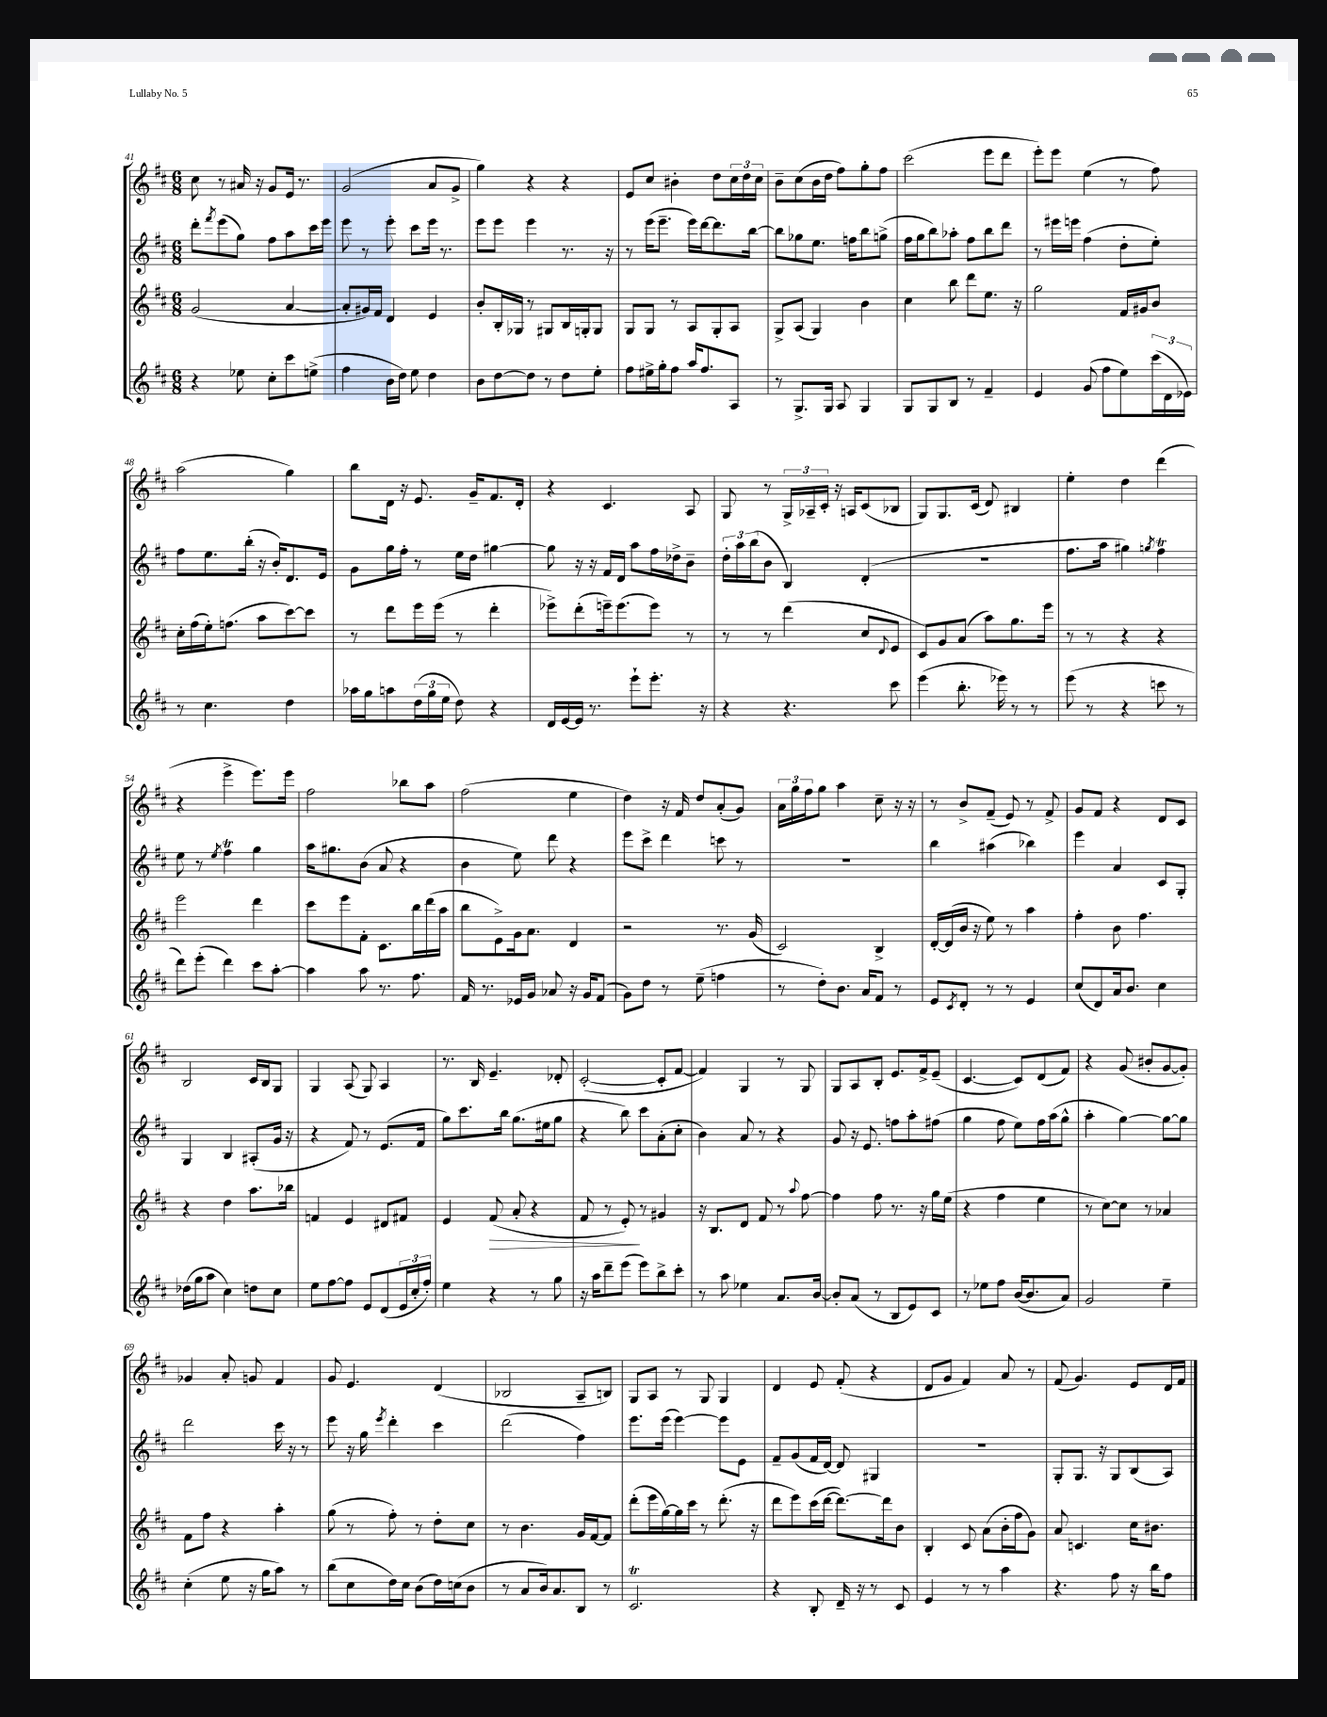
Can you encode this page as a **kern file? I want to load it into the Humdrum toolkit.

**kern	**kern	**dynam	**kern	**kern
*part4	*part3	*part3	*part2	*part1
*staff4	*staff3	*staff3	*staff2	*staff1
*clefG2	*clefG2	*	*clefG2	*clefG2
*k[f#c#]	*k[f#c#]	*	*k[f#c#]	*k[f#c#]
*M6/8	*M6/8	*	*M6/8	*M6/8
=41	=41	=41	=41	=41
4r	(2g/	.	8ddd'\L	8cc#\
.	.	.	8qfff#/	.
.	.	.	(8eee\	8r
8ee-X\	.	.	8gg\J)	16a#X/
.	.	.	.	16r
8cc#'\L	.	.	8ff#\L	8g/L
8ccc#\	[4a/	.	8aa\	16e/Jk
.	.	.	.	8.r
(8een^\J	.	.	16ccc#\L	.
.	.	.	16eee\JJ	.
=42	=42	=42	=42	=42
4ff#\	8a'/L]	.	8eee\	(2g/
.	16g#X/L)	.	8r	.
.	16f#/JJ	.	.	.
16b\LL	4d/	.	8eee'\	.
16dd\JJ)	.	.	.	.
8ee\	.	.	8ccc#\L	.
4dd\	4e/	.	16eee\Jk	8a/L
.	.	.	8.r	.
.	.	.	.	8g^/J
=43	=43	=43	=43	=43
8b\L	8b'/L	.	8eee\L	4gg\)
[8dd\	16B'/L	.	8eee\J	.
.	16G-X/JJ	.	.	.
8dd\J]	8r	.	4eee\	4r
8r	8G#X/L	.	.	.
8dd\L	16B/L	.	8.r	4r
.	16Gn'/J	.	.	.
8ee'\J	8G/J	.	.	.
.	.	.	16r	.
=44	=44	=44	=44	=44
8ff#\L	8G/L	.	8r	8e/L
16ee#X^\L	8G/J	.	(16eee\KL	8cc#/J
16gg'\J	.	.	8.eee~\J	.
8ff#\J	8r	.	.	4b#X'\
16aa/KL	8A/L	.	16eee\LL)	.
8.ff#/	.	.	[16ddd\J	.
.	8G'/	.	8.ddd\]	8dd\L
8A/J	8A/J	.	.	24cc#\L
.	.	.	.	24dd\
.	.	.	[16bb\Jk	.
.	.	.	.	24cc#\JJ
=45	=45	=45	=45	=45
8r	8G^/L	.	8bb\L]	8b~\L
8.G^/L	(8A/J	.	8gg-X\	(8cc#\
.	4G/)	.	8.ee\J	16b\L
16G/Jk	.	.	.	16dd\JJ
8A/	.	.	.	8ff#\L)
.	.	.	16ffn\KL	.
4G/	4b\	.	8bb\	8gg'\
.	.	.	(8ggn^\J	8ff#\J
=46	=46	=46	=46	=46
8G/L	4cc#\	.	16ff#\LL	(2ccc#\
.	.	.	16gg\J	.
8G/	.	.	8bb\)	.
8B/J	8bb\	.	8aa-X'\J	.
8r	8ddd\L	.	8ff#\L	.
4f#~/	8.ee\J	.	8bb\	8eee\L
.	.	.	8ddd\J	8ddd\J
.	16r	.	.	.
=47	=47	=47	=47	=47
4e/	2gg\	.	8r	8eee'\L)
.	.	.	16eee#X\LL	8eee\J
.	.	.	16eeen\JJ	.
(8g/	.	.	(4ff#\	(4ee\
8ff#\L	.	.	.	.
8ee\)	16f#/LL	.	8dd'\L	8r
.	16g#X/J	.	.	.
(24ccc#\L	8b/J	.	8ee'\J)	8ff#\)
24d\	.	.	.	.
24e-X\JJ)	.	.	.	.
!!LO:LB:g=z
=48	=48	=48	=48	=48
8r	16cc#'\LL	.	8ff#\L	(2aa\
.	(16ff#\	.	.	.
4.cc#\	16ee'\J)	.	8.ee\	.
.	(8.ffn\J	.	.	.
.	.	.	(16bb'\Jk	.
.	8aa\L	.	16r	.
.	.	.	16b'/KL)	.
4dd\	[8ccc#\)	.	8.d/	4gg\)
.	8ccc#\J]	.	.	.
.	.	.	16e/Jk	.
=49	=49	=49	=49	=49
16aa-X\LL	8r	.	8g\L	8bb\L
16gg\J	.	.	.	.
8aan\	8ddd\L	.	16gg\L	16d\Jk
.	.	.	16ff#'\JJ	16r
(24dd\L	16eee\L	.	8r	8.e/
24gg\	.	.	.	.
.	(16eee\JJ	.	.	.
24ee\JJ	.	.	.	.
8dd\)	8r	.	16ee\LL	.
.	.	.	16dd\JJ	16g~/KL
4r	4ddd'\	.	[4gg#X\	8.f#/
.	.	.	.	16d'/Jk
=50	=50	=50	=50	=50
16d/LL	8eee-X^\L)	.	8gg#\]	4r
[16e/	.	.	.	.
16e/JJ]	(8ddd'\	.	16r	.
8.r	.	.	16r	.
.	16eeen~\k)	.	16f#/LL	4.c#/
.	(8.eee\	.	16d/JJ	.
8eee`\L	.	.	8aa\L	.
8.eee'\J	8eee\J)	.	16ff#\L	.
.	.	.	16dd-X^\J	.
.	8r	.	8b~\J	8A/
16r	.	.	.	.
=51	=51	=51	=51	=51
4r	8r	.	24dd'\LL	8G/
.	.	.	24aa\	.
.	.	.	(24bb\J	.
.	8r	.	8b\J	8r
4.r	(4ddd\	.	4B/)	24G^/LL
.	.	.	.	24A-X~/
.	.	.	.	24c#'/JJ
.	.	.	.	16r
.	.	.	.	16An/KL
.	8cc#/L	.	(4d'/	(8c#/
.	8qqd/	.	.	.
8ccc#\	8e/J	.	.	8B-X/J
=52	=52	=52	=52	=52
(4eee\	8c#/L)	.	2.r	8G/L)
.	8g/	.	.	8.G/
8.bb'\	(8a/J	.	.	.
.	.	.	.	(16c#/Jk
.	8aa\L)	.	.	8d/)
16eee-X\)	.	.	.	.
8r	8.gg\	.	.	4B#X/
8r	.	.	.	.
.	16eee\Jk	.	.	.
=53	=53	=53	=53	=53
(8eee\	8r	.	8.ff#\L	4ee'\
8r	8r	.	.	.
.	.	.	16aa\Jk	.
4r	4r	.	4gg#X\)	4dd\
.	.	.	8qggn/	.
8cccn\	4r	.	4ff#t\	(4ddd\
8r	.	.	.	.
!!LO:LB:g=z
=54	=54	=54	=54	=54
8ddd\L)	2eee\	.	8ee\	4r
(8eee'\J	.	.	8r	.
.	.	.	8qee/	.
4ddd\)	.	.	4ff#t\	4eee^\
8ccc#\L	4ddd\	.	4gg\	8.eee\L)
[8aa'\J	.	.	.	.
.	.	.	.	16eee\Jk
=55	=55	=55	=55	=55
4aa\]	8ccc#\L	.	16aa\KL	2ff#\
.	.	.	8.gg#X\	.
.	8eee\	.	.	.
8aa\	8f#'\J	.	(8b\J	.
8.r	8.c#\L	.	8a/	.
.	.	.	4r	8bb-X\L
8.ff#\	16bb\L	.	.	.
.	(16ddd\	.	.	8aa\J
.	16aa\JJ	.	.	.
=56	=56	=56	=56	=56
16f#/	8bb\L	.	4b\	(2ff#\
8.r	.	.	.	.
.	8e^\)	.	.	.
16e-X/LL	16g\k	.	8ee\)	.
16g/JJ	8.a\J	.	.	.
8a-X/	.	.	8ddd\	.
16r	4d/	.	4r	4ee\
16g/KL	.	.	.	.
(8f#/J	.	.	.	.
=57	=57	=57	=57	=57
8g\L)	2r	.	8eee\L	4dd\)
8dd\J	.	.	8ccc#^\J	.
8r	.	.	4ddd\	16r
.	.	.	.	16f#/
(8ee~\	.	.	.	8dd/L
4ffn\	8.r	.	8cccn\	(8a'/
.	.	.	8r	8g/J)
.	(16g/	.	.	.
=58	=58	=58	=58	=58
8r	2c#/)	.	2.r	24a\LL
.	.	.	.	24gg\
.	.	.	.	24ff#\J
8dd'\L)	.	.	.	8gg\J
8.b\J	.	.	.	4aa\
16a/KL	.	.	.	.
8f#/J	4B^/	.	.	8cc#~\
8r	.	.	.	16r
.	.	.	.	16r
=59	=59	=59	=59	=59
8e/L	[16d'/LL	.	4bb\	8r
.	(16d/]	.	.	.
8qc#/	.	.	.	.
8d'/J	16b/JJ	.	.	8b^/L
.	16r	.	.	.
8r	8ee\)	.	(4aa#X\	(8f#~/J
8r	8r	.	.	8e/)
4e/	4aa\	.	4bb-X\)	8r
.	.	.	.	8f#^/
=60	=60	=60	=60	=60
(8cc#/L	4ff#'\	.	4eee\	8g/L
8d/)	.	.	.	8f#/J
16a/k	8b\	.	4a/	4r
8.b/J	.	.	.	.
.	4.ff#\	.	.	.
4cc#\	.	.	8c#/L	8d/L
.	.	.	8G'/J	8c#/J
!!LO:LB:g=z
=61	=61	=61	=61	=61
(16dd-X\LL	4r	.	4G/	2B/
16gg\J	.	.	.	.
8aa\J	.	.	.	.
4cc#\)	4dd\	.	4B/	.
8ddn\L	8.aa\L	.	(8A#X'/L	16c#/LL
.	.	.	.	16B/J
8cc#\J	.	.	16g/Jk	8G/J
.	16bb-X\Jk	.	16r	.
=62	=62	=62	=62	=62
8ee\L	4fn/	.	4r	4G/
[8ff#\	.	.	.	.
8ff#\J]	4e/	.	8f#/)	(8A/
8e/L	.	.	8r	8G/)
(8d/	8d#X/L	.	(8.e/L	4A/
24e/L	8f#X/J	.	.	.
24cc#'/	.	.	.	.
.	.	.	16f#/Jk	.
24ff#'/JJ)	.	.	.	.
=63	=63	=63	=63	=63
4ee\	4e/	.	8gg\L)	8.r
.	.	.	8.ccc#\	.
.	.	.	.	16B/
!	!	!LO:HP:b	!	!
4r	(8f#/	>	.	4.e~/
.	.	.	16bb\Jk	.
.	8a'/	.	(8.gg\L	.
8r	4r	.	.	.
.	.	.	16ee#X\k	.
8gg\	.	.	8gg\J	8d-X'/
=64	=64	=64	=64	=64
16r	8f#/	.	4r	([2c#'/
16aa\KL	.	.	.	.
8ddd~\	8r	.	.	.
(8eee\J	8e'/)	.	8bb\)	.
8eee\L)	8r	]	8ccc#\L	.
8bb^\	4g#X/	.	(8a'\	8c#'/L]
8ccc#'\J	.	.	8cc#'\J	[8f#/J
=65	=65	=65	=65	=65
8r	16r	.	4b\)	4f#/])
.	8.B/L	.	.	.
8aa\	.	.	.	.
4ee-X\	8d/J	.	8a/	4G/
.	8f#/	.	8r	.
8.a/L	8r	.	4r	8r
.	8qqaa/	.	.	.
.	[8ff#\	.	.	8G/
[16b/Jk	.	.	.	.
=66	=66	=66	=66	=66
8b'/L]	4ff#\]	.	8g/	8G/L
(8a/J	.	.	16r	8A/
.	.	.	8.e/	.
8r	8ff#\	.	.	8B'/J
8B/L	8.r	.	8ffn\L	8.e/L
8e/)	.	.	8aa'\	.
.	16r	.	.	16f#^/k
8c#/J	16gg\LL	.	(8ff#X\J	(8e~/J
.	(16ee\JJ	.	.	.
=67	=67	=67	=67	=67
8r	4r	.	4gg\	[4.c#/
8ee-X\L	.	.	.	.
8ff#\J	4ff#\	.	8ff#\	.
([16b/KL	.	.	8ee\L)	8c#/L])
8.b/]	.	.	.	.
.	4ee\	.	16ff#\L	(8d/
.	.	.	(16aa\J	.
8a/J)	.	.	8gg^^\J	8f#/J)
=68	=68	=68	=68	=68
2g/	8r	.	4aa'\	4r
.	[8cc#\L)	.	.	.
.	8cc#\J]	.	[4gg\)	(8g/
.	8r	.	.	8b#X'/L
4ee~\	4a-X/	.	8gg\L_	[8g/
.	.	.	8gg\J]	8g'/J])
!!LO:LB:g=z
=69	=69	=69	=69	=69
(4cc#'\	8f#\L	.	2ddd\	4g-X/
.	8ff#\J	.	.	.
8ee\	4r	.	.	8a'/
16r	.	.	.	8gn/
16gg\KL	.	.	.	.
8aa\J)	4aa'\	.	16ccc#\	4f#/
.	.	.	16r	.
8r	.	.	8r	.
=70	=70	=70	=70	=70
(8bb\L	(8gg\	.	8eee\	8g/
8cc#\	8r	.	16r	4.e/
.	.	.	16gg\	.
.	.	.	8qeee/	.
16dd\L)	8ff#'\)	.	4ddd'\	.
16cc#\JJ	.	.	.	.
(8b\L	8r	.	.	.
16dd\L)	8dd'\L	.	4ccc#\	(4d/
(16ccn\J	.	.	.	.
8b\J	8cc#\J	.	.	.
=71	=71	=71	=71	=71
8r	8r	.	(2ddd\	2B-X/
8a/L	4.b\	.	.	.
16b/k)	.	.	.	.
8.a/	.	.	.	.
8B/J	16g/LL	.	4ff#\)	8A~/L
.	[16f#/J	.	.	.
8r	8f#/J]	.	.	8Bn/J)
=72	=72	=72	=72	=72
2.c#t/	(8ddd'\L	.	8.eee\L	8G/L
.	16eee\L	.	.	8A/J
.	[16gg\)	.	(16eee\Jk	.
.	16gg\]	.	[4eee\)	8r
.	16ccc#\JJ	.	.	.
.	8r	.	.	8G/
.	(8.ddd'\	.	8eee\L]	4G/
.	.	.	8e\J	.
.	16r	.	.	.
=73	=73	=73	=73	=73
4r	8ddd\L	.	8f#~/L	4d/
.	8eee\)	.	(8g/	.
8B'/	(16ccc#\L	.	16f#/L	8e/
.	[16ddd\JJ	.	[16d/JJ)	.
16d~/	8.ddd\L_)	.	8d/]	(8f#'/
16r	.	.	.	.
8r	.	.	4G#X/	4r
.	16ddd\k]	.	.	.
8c#/	8b\J	.	.	.
=74	=74	=74	=74	=74
4e/	4B'/	.	2.r	8d/L
.	.	.	.	8g/J
8r	8c#/	.	.	4f#/)
8r	(8a\L	.	.	.
4aa\	16b'\L	.	.	8a/
.	16ff#\J	.	.	.
.	8g\J)	.	.	8r
=75	=75	=75	=75	=75
4.r	8a/	.	8G'/L	(8f#/
.	4.cn/	.	8.G/J	4.g/)
.	.	.	16r	.
8ff#\	.	.	8G/L	.
16r	16cc#\KL	.	(8B/	8e/L
16bb\KL	8.b#X\J	.	.	.
8ff#\J	.	.	8A/J)	16d/L
.	.	.	.	16f#/JJ
==	==	==	==	==
*-	*-	*-	*-	*-
